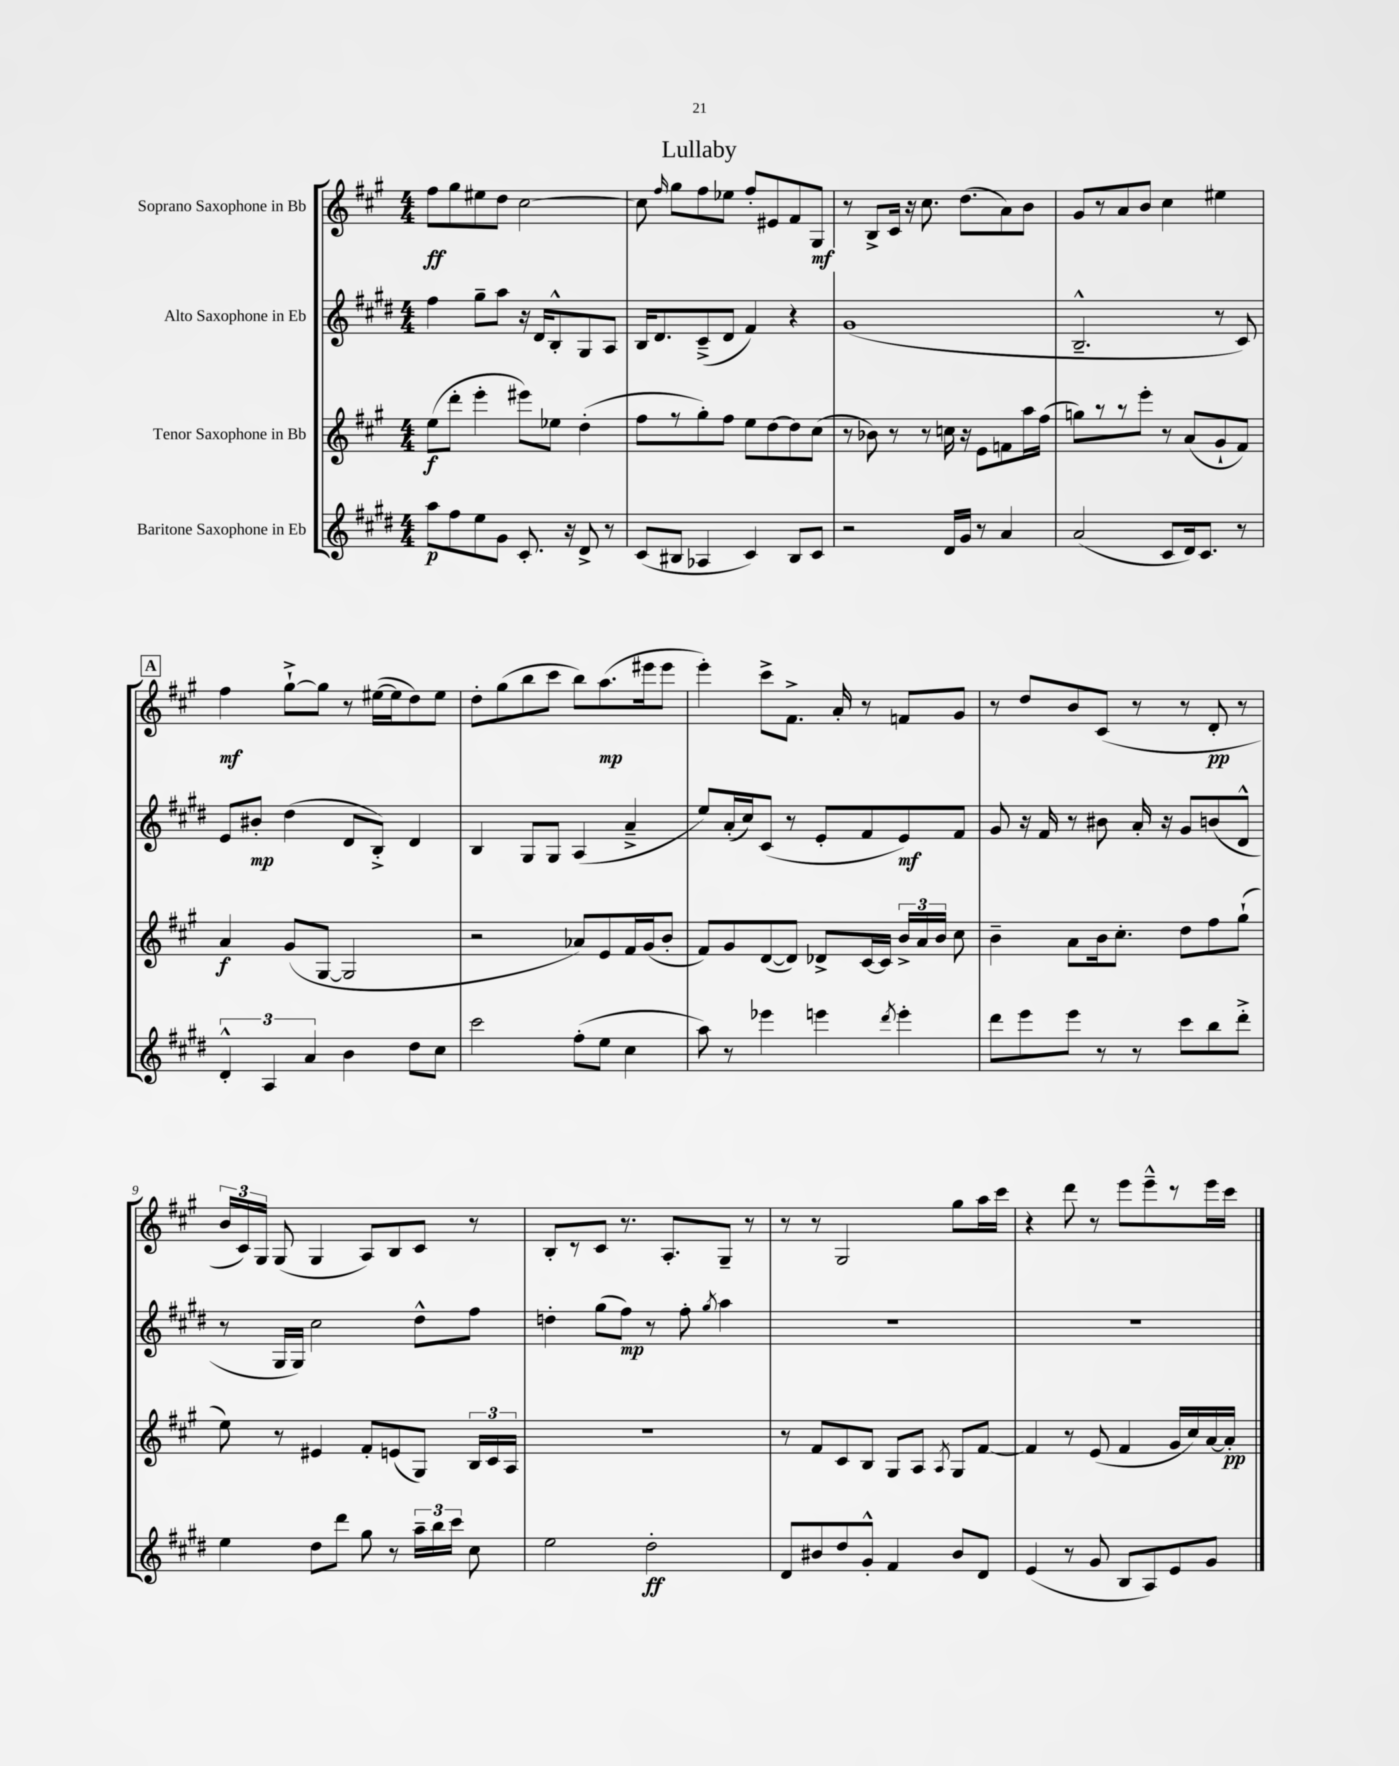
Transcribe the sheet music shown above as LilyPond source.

\header { title = "Lullaby" }
<<
\new StaffGroup <<
\new Staff = "s0" \with { instrumentName = "Soprano Saxophone in Bb" } {
    \clef treble \key a \major \numericTimeSignature \time 4/4
    \autoBeamOff fis''8[\ff gis''8 eis''8 d''8] cis''2~ |
    cis''8 \grace { fis''16 } gis''8[ fis''8 ees''8] fis''8[-. eis'8 fis'8 gis8]\mf |
    r8 b8[-> cis'16] r16 cis''8. d''8.[( a'8) b'8] |
    gis'8[ r8 a'8 b'8] cis''4 eis''4 |
    \mark \markup { \box "A" } fis''4\mf gis''8[~-!-> gis''8] r8 eis''16[~( eis''16 d''8) eis''8] |
    d''8[-. gis''8( b''8 cis'''8] b''8[) a''8.\mp( eis'''16 eis'''8] |
    e'''4-.) cis'''8[-> fis'8.]-> a'16-. r8 f'8[ gis'8] |
    r8 d''8[ b'8 cis'8]( r8 r8 d'8-.\pp r8 |
    \tuplet 3/2 { b'16[ cis'16) gis16] } gis8( gis4 a8[) b8 cis'8] r8 |
    b8[-. r8 cis'8] r8. a8.[-. gis8]-- r8 |
    r8 r8 gis2 gis''8[ a''16 cis'''16] |
    r4 d'''8 r8 e'''8[ e'''8---^ r8 e'''16 cis'''16] \bar "|." |
}
\new Staff = "s1" \with { instrumentName = "Alto Saxophone in Eb" } {
    \clef treble \key e \major \numericTimeSignature \time 4/4
    \autoBeamOff fis''4 gis''8[-- a''8] r16 dis'16[ b8-.-^ gis8 a8] |
    b16[ dis'8. cis'8--->( dis'8] fis'4) r4 |
    gis'1( |
    b2.---^ r8 cis'8) |
    \mark \markup { \box "A" } e'8[ bis'8]-.\mp dis''4( dis'8[ b8]-.->) dis'4 |
    b4 gis8[ gis8] a4( a'4---> |
    e''8[) a'16-.( cis''16) cis'8]( r8 e'8[-. fis'8 e'8\mf) fis'8] |
    gis'8 r16 fis'16 r8 bis'8 a'16-. r16 gis'8[ b'8( dis'8]-^ |
    r8 gis16[ gis16]) cis''2 dis''8[-^ fis''8] |
    d''4-. gis''8[( fis''8]\mp) r8 fis''8-. \acciaccatura { gis''8 } a''4 |
    R1 |
    R1 \bar "|." |
}
\new Staff = "s2" \with { instrumentName = "Tenor Saxophone in Bb" } {
    \clef treble \key a \major \numericTimeSignature \time 4/4
    \autoBeamOff e''8[\f( d'''8]-. e'''4-. eis'''8[) ees''8] d''4-.( |
    fis''8[ r8 gis''8-.) fis''8] e''8[ d''8~ d''8 cis''8]( |
    r8 bes'8) r8 r8 c''16 r16 e'8[ f'8 a''16 fis''16]( |
    g''8[) r8 r8 e'''8]-. r8 a'8[( gis'8-! fis'8]) |
    \mark \markup { \box "A" } a'4\f gis'8[( gis8]~ gis2 |
    r2 aes'8[) e'8 fis'16 gis'16( b'8]-. |
    fis'8[) gis'8 d'8~( d'8]) des'8[-> cis'16~ cis'16] \tuplet 3/2 { b'16[-> a'16 b'16] } cis''8 |
    b'4-- a'8[ b'16 cis''8.]-. d''8[ fis''8 gis''8]-!( |
    e''8) r8 eis'4 fis'8[-. e'8( gis8]) \tuplet 3/2 { b16[ cis'16 a16] } |
    R1 |
    r8 fis'8[ cis'8 b8] gis8[ a8] \acciaccatura { a8 } gis8[ fis'8]~ |
    fis'4 r8 e'8( fis'4 gis'16[ cis''16) a'16~ a'16]-.\pp \bar "|." |
}
\new Staff = "s3" \with { instrumentName = "Baritone Saxophone in Eb" } {
    \clef treble \key e \major \numericTimeSignature \time 4/4
    \autoBeamOff a''8[\p fis''8 e''8 gis'8] cis'8.-. r16 dis'8-> r8 |
    cis'8[( bis8] aes4 cis'4) bis8[ cis'8] |
    r2 dis'16[ gis'16] r8 a'4 |
    a'2( cis'8[ dis'16) cis'8.] r8 |
    \mark \markup { \box "A" } \tuplet 3/2 { dis'4-.-^ a4 a'4 } b'4 dis''8[ cis''8] |
    cis'''2 fis''8[-.( e''8] cis''4 |
    a''8) r8 ees'''4 e'''4 \acciaccatura { dis'''8 } e'''4-. |
    dis'''8[ e'''8 e'''8] r8 r8 cis'''8[ b''8 dis'''8]-.-> |
    e''4 dis''8[ dis'''8] gis''8 r8 \tuplet 3/2 { a''16[-- b''16 cis'''16] } cis''8 |
    e''2 dis''2-.\ff |
    dis'8[ bis'8 dis''8 gis'8]-.-^ fis'4 bis'8[ dis'8] |
    e'4( r8 gis'8 b8[ a8) e'8 gis'8] \bar "|." |
}
>>
>>
